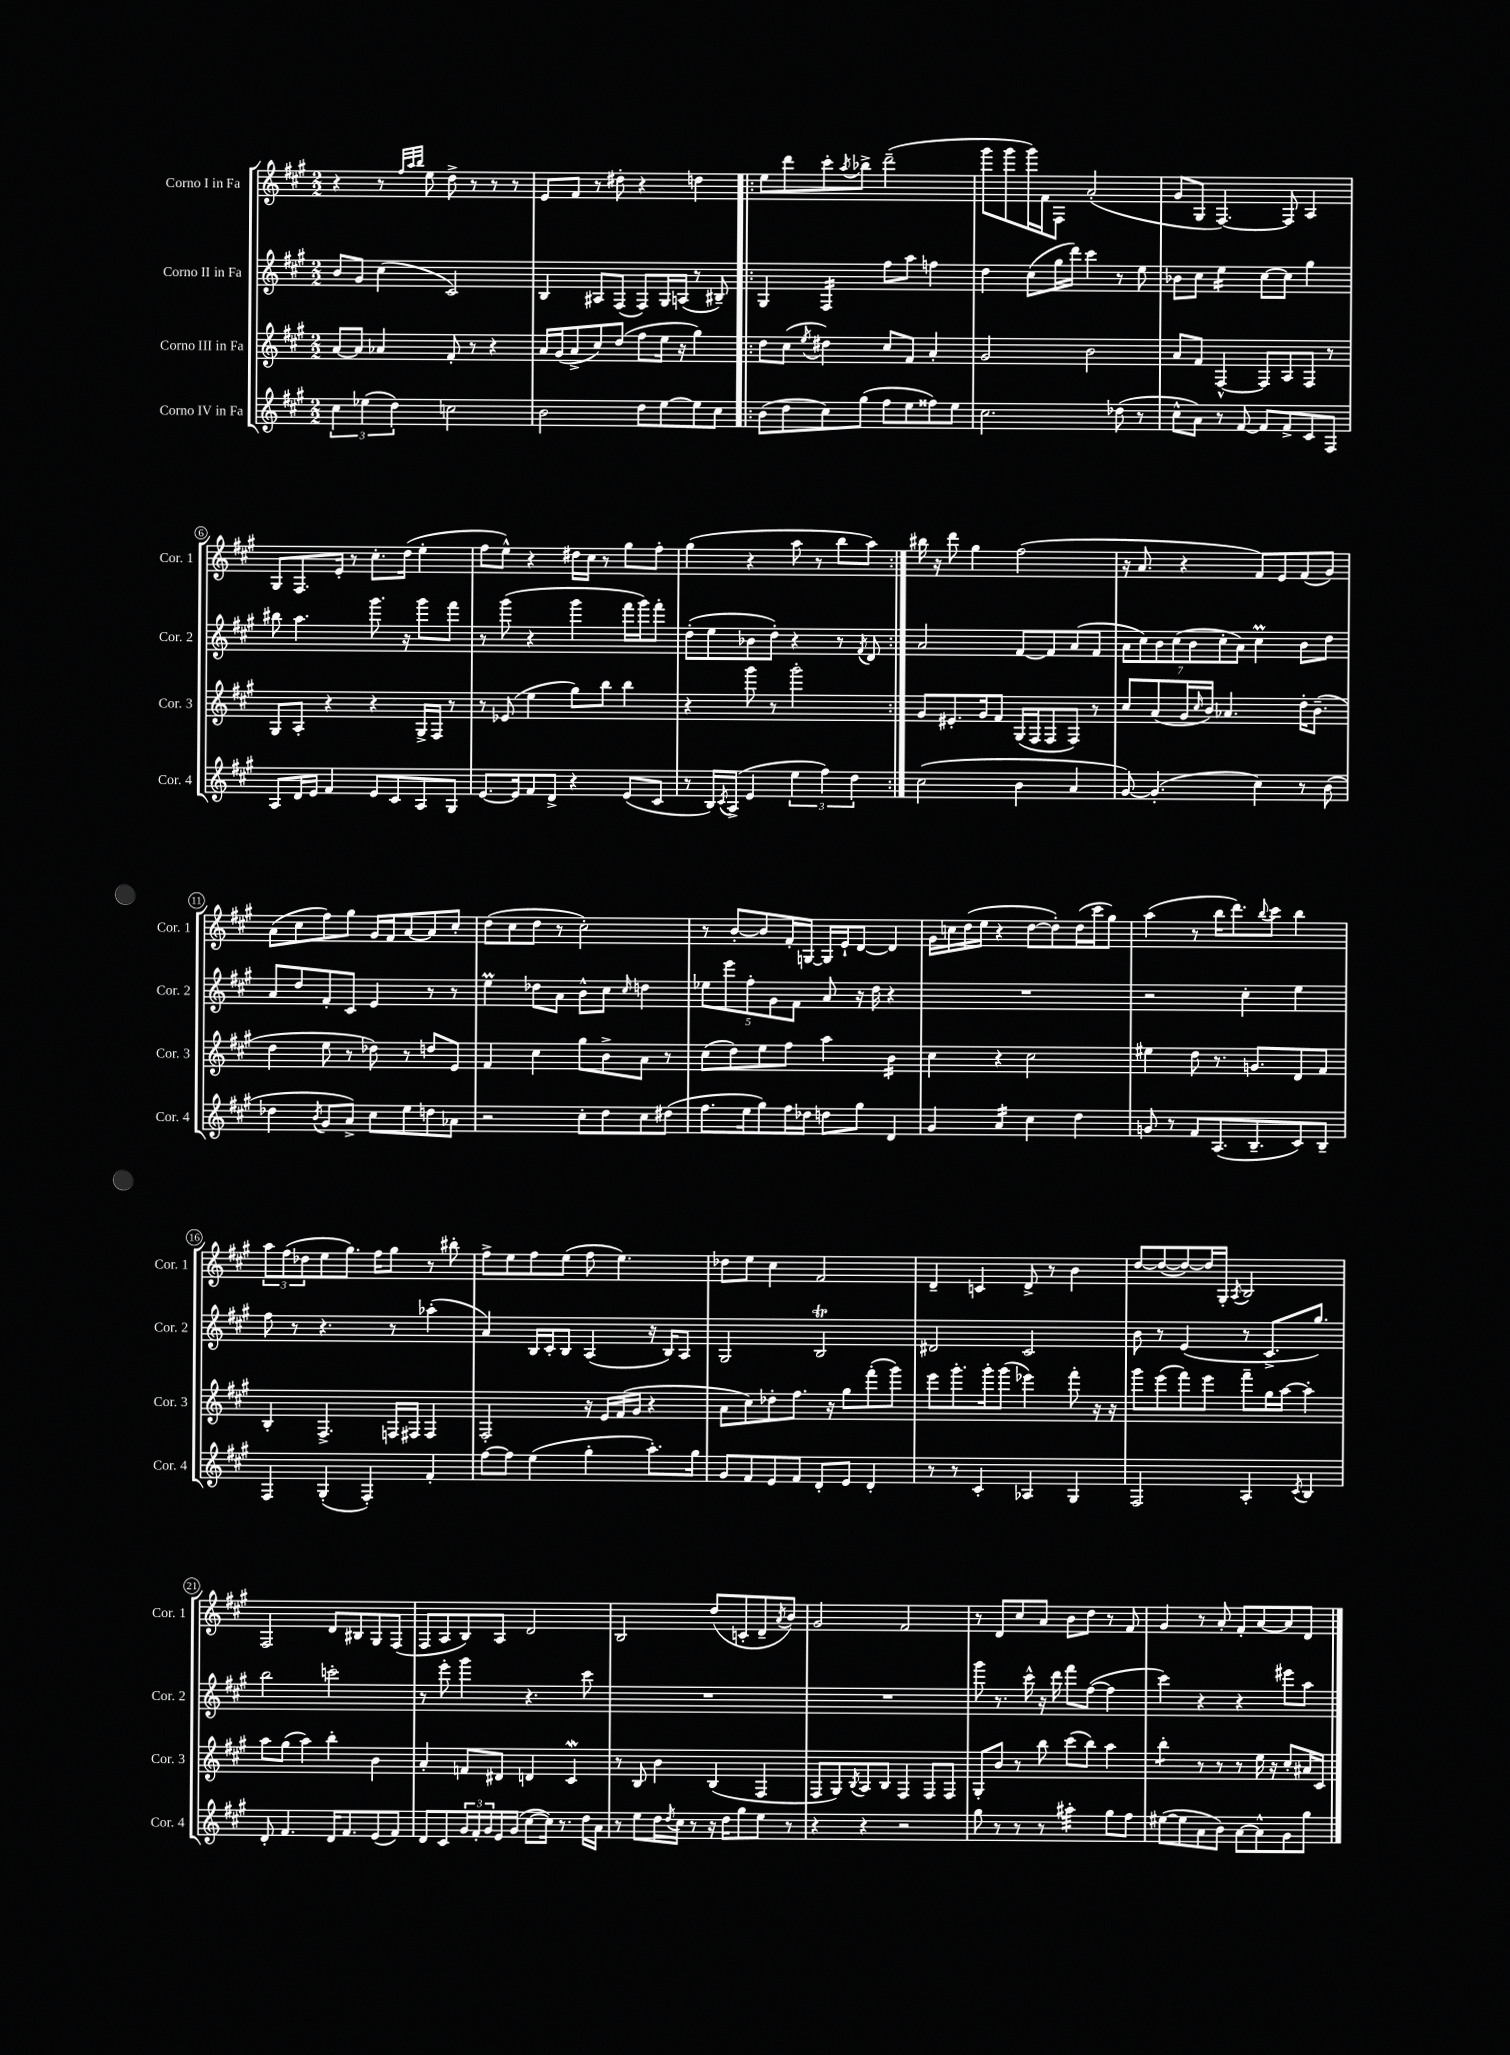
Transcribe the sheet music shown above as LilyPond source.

<<
\new StaffGroup <<
\new Staff = "s0" \with { instrumentName = "Corno I in Fa" shortInstrumentName = "Cor. 1" } {
    \clef treble \key a \major \numericTimeSignature \time 2/2
    r4 r8 \grace { fis''32 a''32 b''32 } e''8 d''8-> r8 r8 r8 |
    e'8 fis'8 r8 dis''8-. r4 d''4 |
    \repeat volta 2 { e''8 d'''8 cis'''8-. \acciaccatura { a''8 } bes''8-> d'''2--( |
    gis'''8 gis'''8 gis'''16) fis'16 fis8 a'2-.( |
    gis'8 gis8 fis4.~) fis8 a4 |
    gis8 fis8. e'16-. r8 cis''8.-. d''16( e''4-. |
    fis''8 e''8-^) r4 dis''16 cis''16 r8 gis''8 fis''8-. |
    gis''4( r4 a''8 r8 b''8 a''8) | }
    bis''16 r16 d'''8 gis''4 fis''2( |
    r16 a'8. r4 fis'8) e'8 fis'8( gis'8) |
    a'8( cis''8 fis''8) gis''8 gis'16 fis'16 a'8~ a'8 cis''8-. |
    d''8( cis''8 d''8 r8 cis''2-.) |
    r8 b'8~-. b'8 fis'16-. g16~ g16 e'16-! d'8~ d'4 |
    gis'16 c''16 d''16( e''16 r4 d''8~ d''8-.) d''16( cis'''16 gis''8) |
    a''4( r8 b''16 d'''8.) \appoggiatura { b''8 } cis'''8 b''4 |
    \tuplet 3/2 { a''8 fis''8( des''8 } e''8 gis''8.) fis''16 gis''8 r8 bis''8-. |
    fis''8-> e''8 fis''8 e''8( fis''8 e''4.) |
    des''8 e''8 cis''4 fis'2 |
    d'4-- c'4 d'8-> r8 b'4 |
    d''8~ d''8~( d''8~) d''16 gis16-. \acciaccatura { a8 } b2 |
    fis2 d'8 bis8 gis8 fis8( |
    fis8 a8 b8) a8 d'2 |
    b2 d''8( c'8-. d'8-- \acciaccatura { a'8 } b'8) |
    gis'2 fis'2 |
    r8 d'8 cis''8 a'8 b'8 d''8 r8 fis'8 |
    gis'4 r8 a'8-. fis'8-. a'8~ a'8 d'8 \bar "|." |
}
\new Staff = "s1" \with { instrumentName = "Corno II in Fa" shortInstrumentName = "Cor. 2" } {
    \clef treble \key a \major \numericTimeSignature \time 2/2
    b'8 gis'8 cis''4( cis'2) |
    b4 ais8 fis8( fis8) gis16 a16( r8 bis8--) |
    \repeat volta 2 { gis4 fis4:16 fis''8 a''8 f''4 |
    d''4 cis''8( gis''16 d'''16) cis'''4 r8 e''8 |
    bes'8 cis''8 e''4:16 cis''8~ cis''8 gis''4 |
    bis''8 a''4. gis'''8. r16 gis'''8 fis'''8 |
    r8 gis'''8( r4 gis'''4 fis'''16 gis'''16) fis'''8-. |
    d''8-.( e''8 bes'8 d''8-.) r4 r8 \acciaccatura { fis'8 } d'8 | }
    a'2 fis'8~ fis'8 a'8( fis'8 |
    \tuplet 7/4 { a'8 cis''8) b'8 cis''8( b'8 cis''8-. a'8) } cis''4\prall b'8 d''8 |
    a'8 d''8 fis'8-. cis'8 e'4 r8 r8 |
    e''4\prall des''8 a'8 b'8-^ cis''8 \grace { cis''16 } d''4 |
    \tuplet 5/4 { ees''8 e'''8 fis''8-. gis'8 fis'8 } a'8 r16 d''16 r4 |
    R1 |
    r2 cis''4-. e''4 |
    fis''8 r8 r4. r8 aes''4-.( |
    a'4) b16 cis'16-. b8 a4( r16 b16) a8 |
    gis2 b2\trill |
    dis'2 cis'2 |
    b'8 r8 e'4( r8 cis'8.-> gis''8.) |
    b''2 c'''2-. |
    r8 e'''8-. gis'''4 r4. cis'''8 |
    R1 |
    R1 |
    gis'''8 r8. cis'''16-^ r16 d'''16 fis'''8 fis''8~( fis''4 |
    cis'''4) r4 r4 eis'''8 a''8 \bar "|." |
}
\new Staff = "s2" \with { instrumentName = "Corno III in Fa" shortInstrumentName = "Cor. 3" } {
    \clef treble \key a \major \numericTimeSignature \time 2/2
    a'8~ a'8 aes'4 fis'8-. r8 r4 |
    a'16 gis'16( a'8-> cis''8) d''8( fis''8 e''16 r16 gis''4) |
    \repeat volta 2 { d''8 cis''8( \acciaccatura { e''8 } dis''4) cis''8 fis'8 a'4-. |
    gis'2 b'2 |
    a'8 fis'8 fis4~-^ fis8 a8 fis8 r8 |
    gis8 a8-. r4 r4 gis16-> fis16 r8 |
    r8 ees'8( e''4 gis''8) b''8 b''4 |
    r4 gis'''8 r8 gis'''2-. | }
    gis'8 eis'8.-. gis'16 fis'8 gis16( fis16 fis8 fis8) r8 |
    cis''8 a'8( gis'16 \grace { cis''16 } b'16) aes'4. d''16-. b'8.--( |
    d''4 e''8 r8 des''8) r8 d''8 e'8 |
    fis'4 cis''4 gis''8 b'8-> a'8 r8 |
    cis''8( d''8) e''8 fis''8 a''4 b'4:16 |
    cis''4 r4 cis''2 |
    eis''4 d''8 r8. g'8. d'8 fis'8 |
    b4-. fis4.-> f16 fis16 fis4 |
    fis2-. r16 e'16 fis'16( gis'16 r4 |
    a'8 cis''8) des''8-. fis''8. r16 gis''8 fis'''8-.( gis'''8) |
    e'''8 gis'''8.-. gis'''16-. gis'''8( ees'''4) fis'''8-. r16 r16 |
    gis'''8 e'''8( fis'''8) e'''8 fis'''8-- gis''16 a''16~ a''4-. |
    a''8 gis''8( a''4) b''4-. b'4 |
    a'4-. f'8 dis'8 d'4 cis'4\mordent |
    r8 b8 b'4 b4( fis4 |
    fis8 gis8) \acciaccatura { b8 } a8 b8 fis4 fis8 fis8 |
    gis8-. b'8 r8 b''8 cis'''8( b''8) a''4 |
    b''4:8-. r8 r8 r8 e''16 r16 cis''8-. ais'16 cis'16 \bar "|." |
}
\new Staff = "s3" \with { instrumentName = "Corno IV in Fa" shortInstrumentName = "Cor. 4" } {
    \clef treble \key a \major \numericTimeSignature \time 2/2
    \tuplet 3/2 { cis''4 ees''4( d''4) } c''2 |
    b'2 d''8 e''8~ e''8 cis''8 |
    \repeat volta 2 { b'8( d''8 cis''8) gis''8( fis''8 e''8 fisis''8) e''8 |
    cis''2. des''8( r8 |
    cis''8-^ a'8) r8 fis'8~ fis'8 fis'8-> cis'8 fis8 |
    a8 d'16 e'16 fis'4 e'8 cis'8 a8 gis8 |
    e'8.~ e'16 fis'8 d'8-> r4 e'8( cis'8 |
    r8 b16) \acciaccatura { cis'8 } a16->( e'4 \tuplet 3/2 { e''4 fis''4) d''4 } | }
    cis''2( b'4 a'4 |
    gis'8~) gis'4.-.( cis''4) r8 b'8( |
    des''4 \acciaccatura { b'8 } gis'8 a'8->) cis''8 e''8 d''8 aes'8 |
    r2 cis''8-. d''8 cis''8 dis''8( |
    fis''8. e''16 gis''8) fis''16 des''16 d''8 gis''8 d'4 |
    gis'4 a'4:16 cis''4 d''4 |
    g'8 r8 fis'8 a8.( b8.-- cis'8) b8-- |
    fis4 gis4-.( fis4-.) fis'4-. |
    fis''8~ fis''8 e''4( gis''4-. a''8.-.) gis''16 |
    gis'8 fis'8 e'8 fis'8 d'8-. e'8 d'4-. |
    r8 r8 cis'4-. aes4 gis4 |
    fis2 a4-. \acciaccatura { cis'8 } b4 |
    d'8-. fis'4. d'16 fis'8. e'8( fis'8) |
    d'8 cis'8 \tuplet 3/2 { gis'16 fis'16-. gis'16 } e'16 gis'16( cis''8~ cis''16) r8. d''16 a'16 |
    r8 e''8 d''16 \acciaccatura { d''8 } cis''16 r8 r16 d''16 gis''8 e''8 r8 |
    r4 r4 r2 |
    gis''8 r8 r8 r8 ais''4:32-. gis''8 fis''8 |
    eis''8~( eis''8 a'8 b'8) a'8~ a'8-^ gis'8 gis''8 \bar "|." |
}
>>
>>
\layout { \context { \Score \override BarNumber.stencil = #(make-stencil-circler 0.1 0.3 ly:text-interface::print) } }
